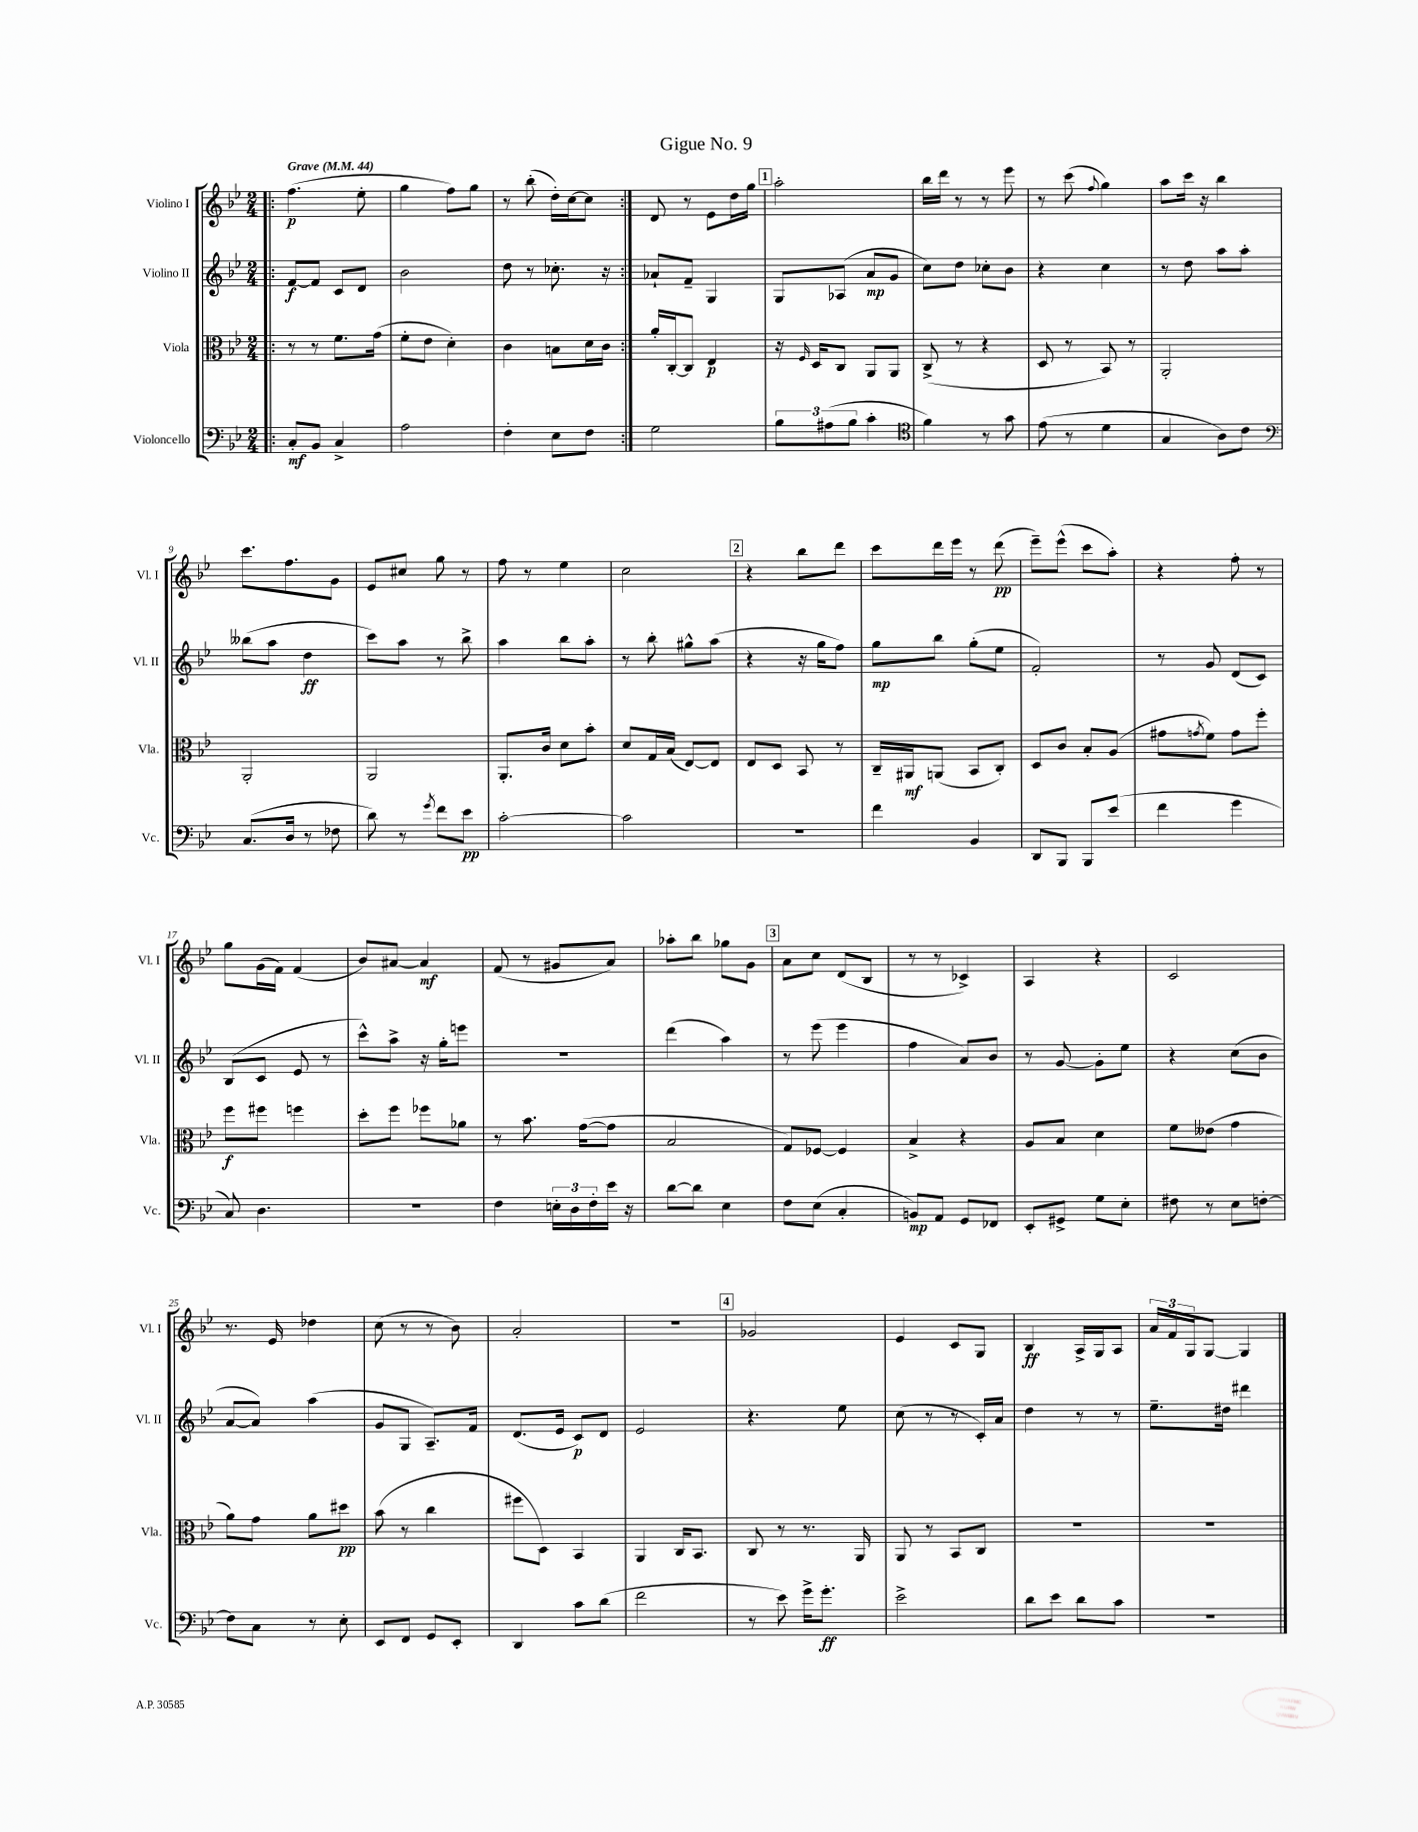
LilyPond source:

\header { title = "Gigue No. 9" }
<<
\new StaffGroup <<
\new Staff = "s0" \with { instrumentName = "Violino I" shortInstrumentName = "Vl. I" } {
    \clef treble \key bes \major \numericTimeSignature \time 2/4 \tempo "Grave" 4 = 44
    \repeat volta 2 { \bar ".|:" f''4.\p( ees''8-. |
    g''4 f''8) g''8 |
    r8 bes''8-.( d''16-.) c''16~ c''8 | }
    d'8 r8 ees'8 d''16 g''16 |
    \mark \markup { \box "1" } a''2-. |
    bes''16 d'''16 r8 r8 ees'''8 |
    r8 c'''8( \appoggiatura { f''8 } g''4) |
    a''8 c'''16 r16 bes''4 |
    c'''8. f''8. g'8 |
    ees'8 cis''8 g''8 r8 |
    f''8 r8 ees''4 |
    c''2 |
    \mark \markup { \box "2" } r4 bes''8 d'''8 |
    c'''8 d'''16 ees'''16 r8 d'''8\pp( |
    ees'''8--) ees'''8-^( c'''8 a''8-.) |
    r4 f''8-. r8 |
    g''8 g'16( f'16) f'4( |
    bes'8) ais'8~ ais'4\mf |
    f'8( r8 gis'8 a'8) |
    aes''8-. bes''8 ges''8 g'8 |
    \mark \markup { \box "3" } a'8 c''8 d'8( bes8 |
    r8 r8 ces'4->) |
    a4 r4 |
    c'2 |
    r8. ees'16 des''4 |
    c''8( r8 r8 bes'8) |
    a'2-. |
    r2 |
    \mark \markup { \box "4" } ges'2 |
    ees'4 c'8 g8 |
    bes4\ff a16-> g16 a8 |
    \tuplet 3/2 { a'16 f'16 g16 } g8~ g4 \bar "|." |
}
\new Staff = "s1" \with { instrumentName = "Violino II" shortInstrumentName = "Vl. II" } {
    \clef treble \key bes \major \numericTimeSignature \time 2/4
    \repeat volta 2 { \bar ".|:" f'8~\f f'8 c'8 d'8 |
    bes'2 |
    d''8 r8 ces''8.-. r16 | }
    aes'8-! f'8-- g4 |
    \mark \markup { \box "1" } g8 aes8( a'8\mp g'8 |
    c''8) d''8 ces''8-. bes'8 |
    r4 c''4 |
    r8 d''8 a''8 a''8-. |
    beses''8( a''8 d''4\ff |
    c'''8) a''8 r8 bes''8-> |
    a''4 bes''8 a''8-. |
    r8 bes''8-. gis''8-^ a''8( |
    \mark \markup { \box "2" } r4 r16 g''16 f''8) |
    g''8\mp bes''8 g''8-.( ees''8 |
    f'2-.) |
    r8 g'8 d'8( c'8) |
    bes8( c'8 ees'8 r8 |
    c'''8-^) a''8-> r16 g''16-. e'''8 |
    r2 |
    d'''4( a''4) |
    \mark \markup { \box "3" } r8 ees'''8( ees'''4 |
    f''4 a'8) bes'8 |
    r8 g'8~ g'8-. ees''8 |
    r4 c''8( bes'8 |
    a'8~ a'8) a''4( |
    g'8 g8 a8.--) f'16 |
    d'8.( ees'16 c'8\p) d'8 |
    ees'2 |
    \mark \markup { \box "4" } r4. ees''8 |
    c''8( r8 r8 c'16-.) a'16 |
    d''4 r8 r8 |
    ees''8.-- dis''16 dis'''4 \bar "|." |
}
\new Staff = "s2" \with { instrumentName = "Viola" shortInstrumentName = "Vla." } {
    \clef alto \key bes \major \numericTimeSignature \time 2/4
    \repeat volta 2 { \bar ".|:" r8 r8 f'8. g'16( |
    f'8-. ees'8 d'4-.) |
    c'4 b8 d'16 c'16 | }
    a'16-. c16~-. c8 ees4\p |
    \mark \markup { \box "1" } r16 \grace { f16 } d16 c8 a,8 a,8 |
    c8->( r8 r4 |
    d8 r8 bes,8) r8 |
    a,2-. |
    a,2-. |
    a,2 |
    a,8.-. c'16 d'8 bes'8-. |
    d'8 g16 bes16( ees8~) ees8 |
    \mark \markup { \box "2" } ees8 d8 bes,8 r8 |
    c16-- ais,16\mf a,8( bes,8 c8-.) |
    d8 c'8 bes8-. a8( |
    gis'8 \acciaccatura { g'8 } f'8) g'8 f''8-. |
    f''8\f fis''8 f''4 |
    d''8-. f''8 fes''8 aes'8 |
    r8 bes'8. g'16~( g'8 |
    bes2 |
    \mark \markup { \box "3" } g8) fes8~ fes4 |
    bes4-> r4 |
    a8 bes8 d'4 |
    f'8 eeses'8( g'4 |
    a'8) g'8 a'8 dis''8\pp |
    bes'8( r8 c''4 |
    fis''8 d8) bes,4 |
    a,4 c16 bes,8. |
    \mark \markup { \box "4" } c8 r8 r8. a,16 |
    a,8 r8 bes,8 c8 |
    R2 |
    R2 \bar "|." |
}
\new Staff = "s3" \with { instrumentName = "Violoncello" shortInstrumentName = "Vc." } {
    \clef bass \key bes \major \numericTimeSignature \time 2/4
    \repeat volta 2 { \bar ".|:" c8-.\mf bes,8 c4-> |
    a2 |
    f4-. ees8 f8 | }
    g2 |
    \mark \markup { \box "1" } \tuplet 3/2 { bes8 ais8( bes8 } c'4-. |
    \clef tenor f'4) r8 g'8 |
    ees'8( r8 d'4 |
    g4 a8) c'8 |
    \clef bass c8.( d16 r8 fes8 |
    d'8) r8 \acciaccatura { g'8 } f'8 ees'8\pp |
    c'2~-. |
    c'2 |
    \mark \markup { \box "2" } r2 |
    f'4 bes,4 |
    d,8 bes,,8 bes,,8 ees'8( |
    f'4 g'4 |
    c8) d4. |
    r2 |
    f4 \tuplet 3/2 { e16-. d16 f16-. } ees'16 r16 |
    d'8~ d'8 ees4 |
    \mark \markup { \box "3" } f8 ees8( c4-. |
    b,8\mp) a,8 g,8 fes,8 |
    ees,8-. gis,8-> g8 ees8-. |
    fis8 r8 ees8 f8~-. |
    f8 c8 r8 ees8-. |
    ees,8 f,8 g,8 ees,8-. |
    d,4 c'8 d'8( |
    f'2 |
    \mark \markup { \box "4" } r8 ees'8) g'16-> g'8.-.\ff |
    ees'2-> |
    d'8 ees'8 d'8 c'8 |
    r2 \bar "|." |
}
>>
>>
